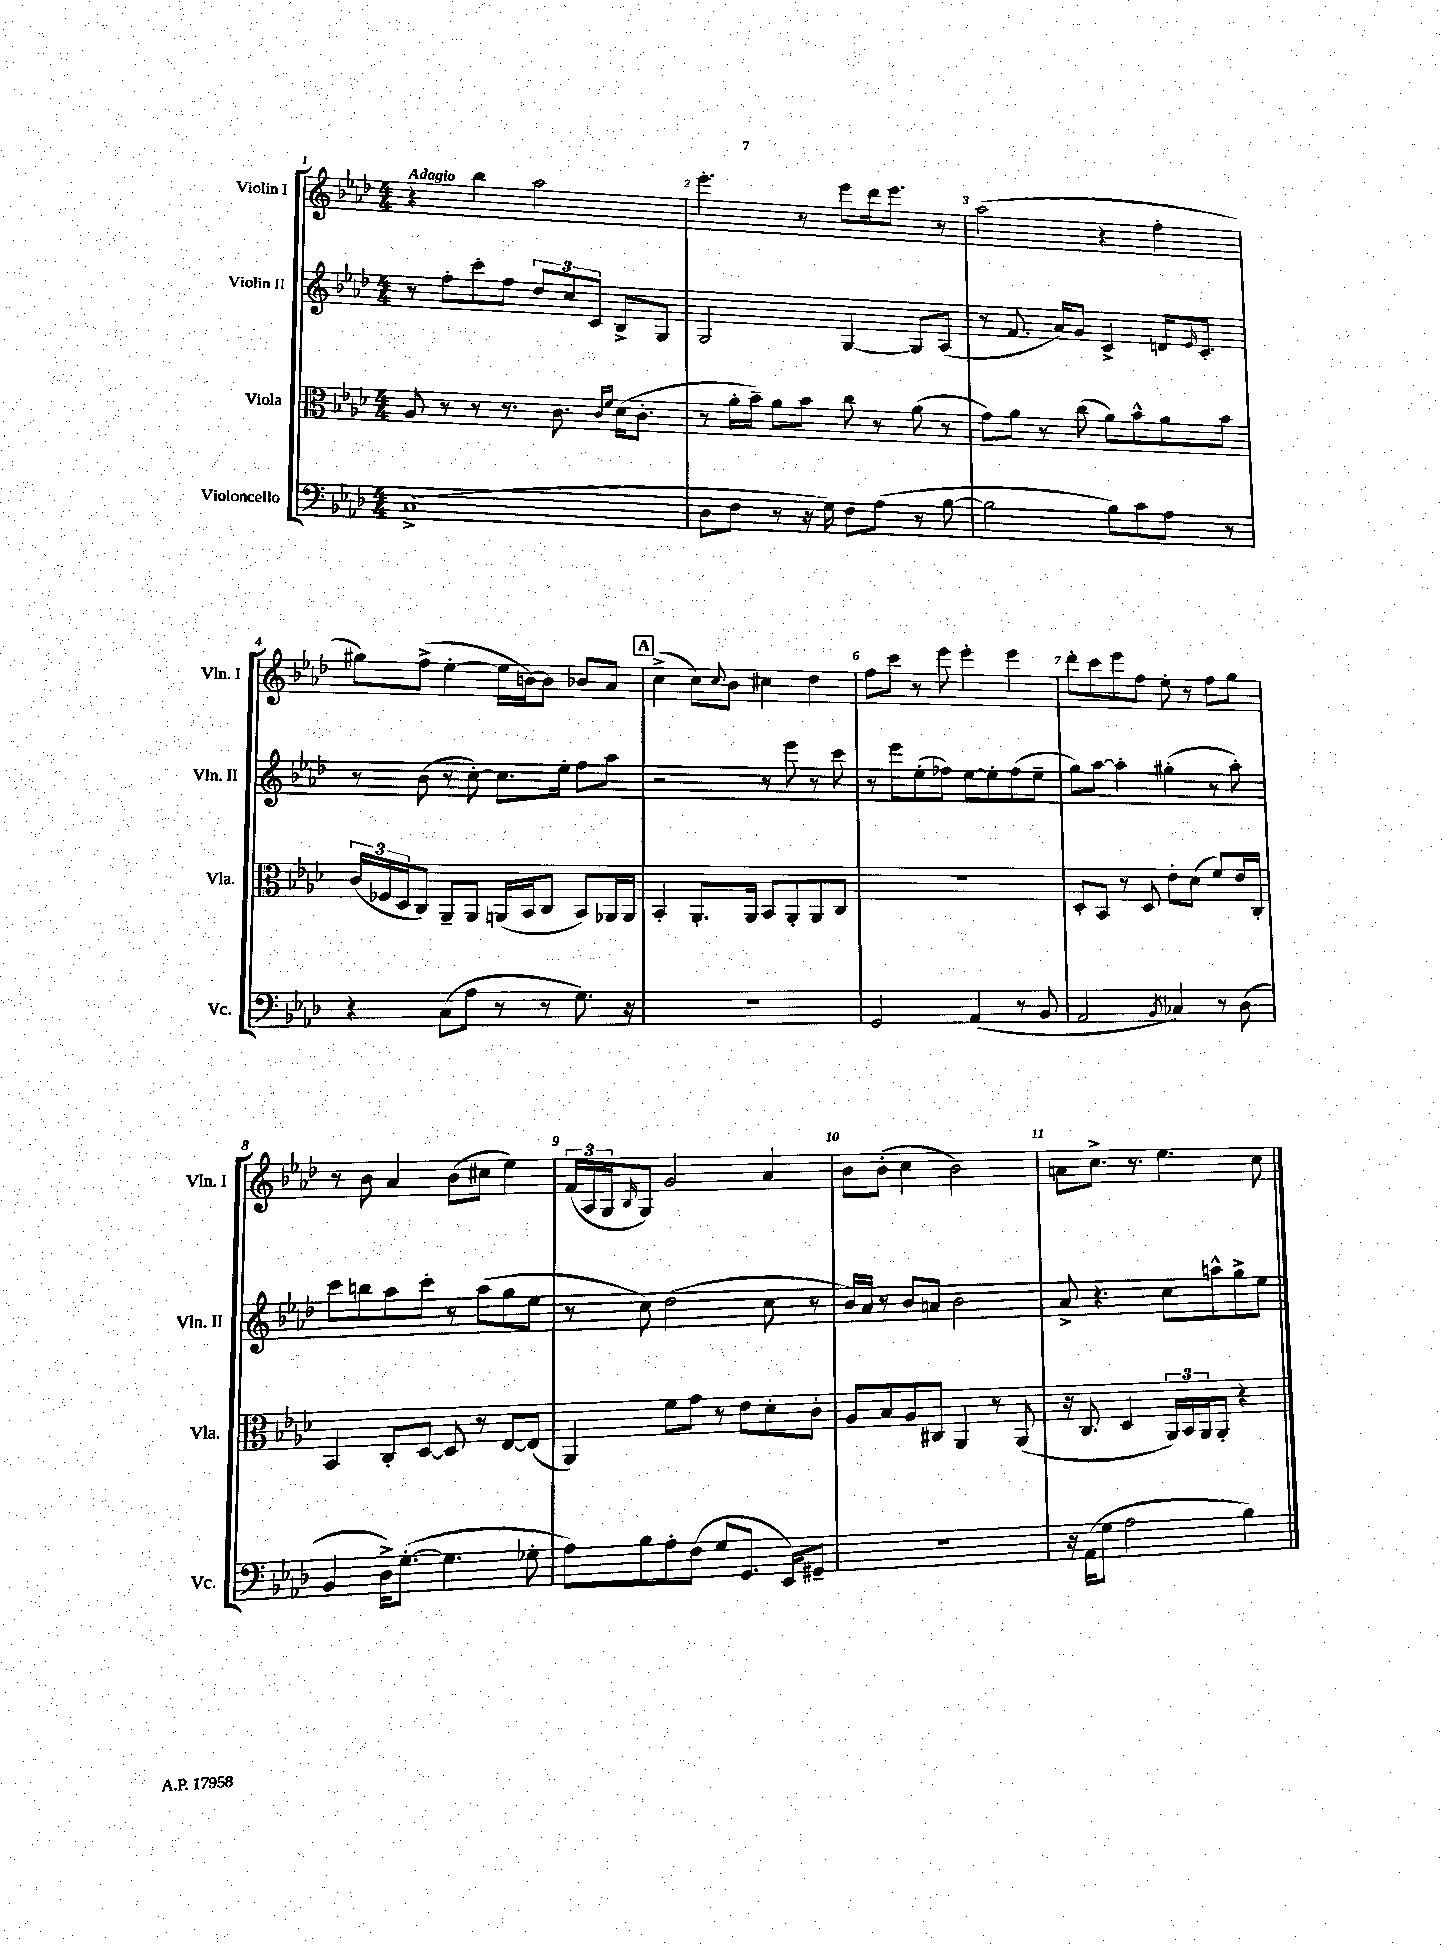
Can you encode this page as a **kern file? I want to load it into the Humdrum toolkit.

**kern	**kern	**kern	**kern
*staff4	*staff3	*staff2	*staff1
*clefF4	*clefC3	*clefG2	*clefG2
*k[b-e-a-d-]	*k[b-e-a-d-]	*k[b-e-a-d-]	*k[b-e-a-d-]
*M4/4	*M4/4	*M4/4	*M4/4
(1C^	8A-/	8r	4r
.	8r	8ff'\L	.
.	8r	8ccc'\	4bb-\
.	8.r	8ff\J	.
.	.	12dd-/L	2aa-\
.	8.c\	.	.
.	.	12cc/	.
.	.	12c/J	.
.	16qqc/LL	.	.
.	16qqf/JJ	.	.
.	(16d-\LK	8B-^/L	.
.	8.c'\J	.	.
.	.	8G/J	.
=	=	=	=
8D-\L	8r	2G/	4.eee-'\
8F\J	16a-'\LL	.	.
.	16b-~\JJ)	.	.
8r	8a-\L	.	.
16r	8b-\J	.	8r
16G\)	.	.	.
8F\L	8cc\	[4G/	8eee-\L
(8A-\J	8r	.	16ddd-\k
.	.	.	8.eee-\J
8r	(8a-\	8G/]L	.
[8B-\	8r	(8A-/J	8r
=	=	=	=
2B-\]	8g\L)	8r	(2aa-\
.	8a-\J	8.f/	.
.	8r	.	.
.	.	16a-/LK)	.
.	(8cc\	8g/J	.
8B-\L)	8a-\L)	4c^/	4r
8c\	8b-^^\	.	.
8A-\J	8a-\	16d/LK	4ff'\
.	.	16qqe-/	.
.	.	8.c'/J	.
8r	8b-\J	.	.
=	=	=	=
4r	(24c/LL	8r	8gg#\L)
.	24F-/	.	.
.	24D-/J	.	.
.	8C/J)	(8b-\	(8ff^\J
(8C\L	8AA-~/L	8r	[4ee-'\
8A-\J	8AA-/J	[8cc'\)	.
8r	(16AA/LL	8.cc\]L	16ee-\]LL
.	16BB-/J	.	[16b\J)
8r	8C/J	.	8b\]J
.	.	16ee-'\Jk	.
8.G\)	8BB-/L)	8ff\L	8b-/L
.	16AA-/L	8aa-\J	8a-/J
16r	16AA-/JJ	.	.
=	=	=	=
1r	4BB-'/	2r	(4cc^\
.	8.AA-'/L	.	8cc\L)
.	.	.	8qqcc/
.	.	.	8b-\J
.	16AA-/Jk	.	.
.	8BB-/L	8r	4cc#\
.	8AA-'/	8eee-\	.
.	8AA-/	8r	4dd-\
.	8C/J	8ccc\	.
=	=	=	=
2GG/	1r	8r	8ff\L
.	.	8eee-\L	8ccc\J
.	.	(8ee-'\	8r
.	.	8ff-\J)	8eee-\
(4AA-/	.	[8ee-\L	4eee-'\
.	.	8ee-'\]	.
8r	.	(8ff-\	4eee-\
8BB-/	.	8ee-~\J	.
=	=	=	=
2AA-/	8D-'/L	8gg\L)	8ddd-'\L
.	8BB-/J	[8aa-\J	8ccc\
.	8r	4aa-'\]	8eee-\
.	8D-/	.	8ff\J
8qBB-/	.	.	.
4C-/)	8e-'\L	(4gg#'\	8ee-'\
.	(8d-\J	.	8r
8r	8f/L)	8r	8ff\L
(8D-\	16e-/L	8aa-'\)	8gg\J
.	16C'/JJ	.	.
=	=	=	=
4BB-/	4BB-/	8ccc\L	8r
.	.	8bb\	8b-\
16D-^\LK)	8C'/L	8aa-\	4a-/
([8.G'\J	.	.	.
.	[8D-/J	8ccc'\J	.
4.G\]	8D-/]	8r	(8b-\L
.	8r	(8aa-\L	8cc#\J
.	[8E-/L	8gg\	4ee-\)
8G-'\	(8E-/]J	8ee-\J	.
=	=	=	=
8A-\L)	4AA-/)	8r	(24f/LL
.	.	.	24A-/
.	.	.	24G/J
.	.	.	16qqB-/
8B-\	.	8cc\)	8G/J)
8A-'\	8f\L	(2dd-\	2g/
(8F\J	8g\J	.	.
8G/L	8r	.	.
8.GG/J	8e-\L	.	.
.	8d-'\	8cc\	4a-/
16EE-/LK)	.	.	.
8GG#~/J	8c'\J	8r	.
=	=	=	=
1r	8A-/L	16b-/LL)	8b-\L
.	.	16a-/JJ	.
.	8B-/	8r	(8b-'\J
.	8A-/	8b-/L	4cc\
.	8C#/J	8a/J	.
.	4AA-/	2b-\	2b-\)
.	8r	.	.
.	(8AA-/	.	.
=	=	=	=
16r	16r	8a-^/	8a\L
(16AA-\LK	8.C/	.	.
8G\J	.	4.r	8.cc^\J
2A-\	4D-/	.	.
.	.	.	8.r
.	24AA-/LL)	8cc\L	4.ee-\
.	24BB-/	.	.
.	24AA-/J	.	.
.	8AA-'/J	8aa^^\	.
4B-\)	4r	8gg^\	.
.	.	8ee-\J	8cc\
==	==	==	==
*-	*-	*-	*-
